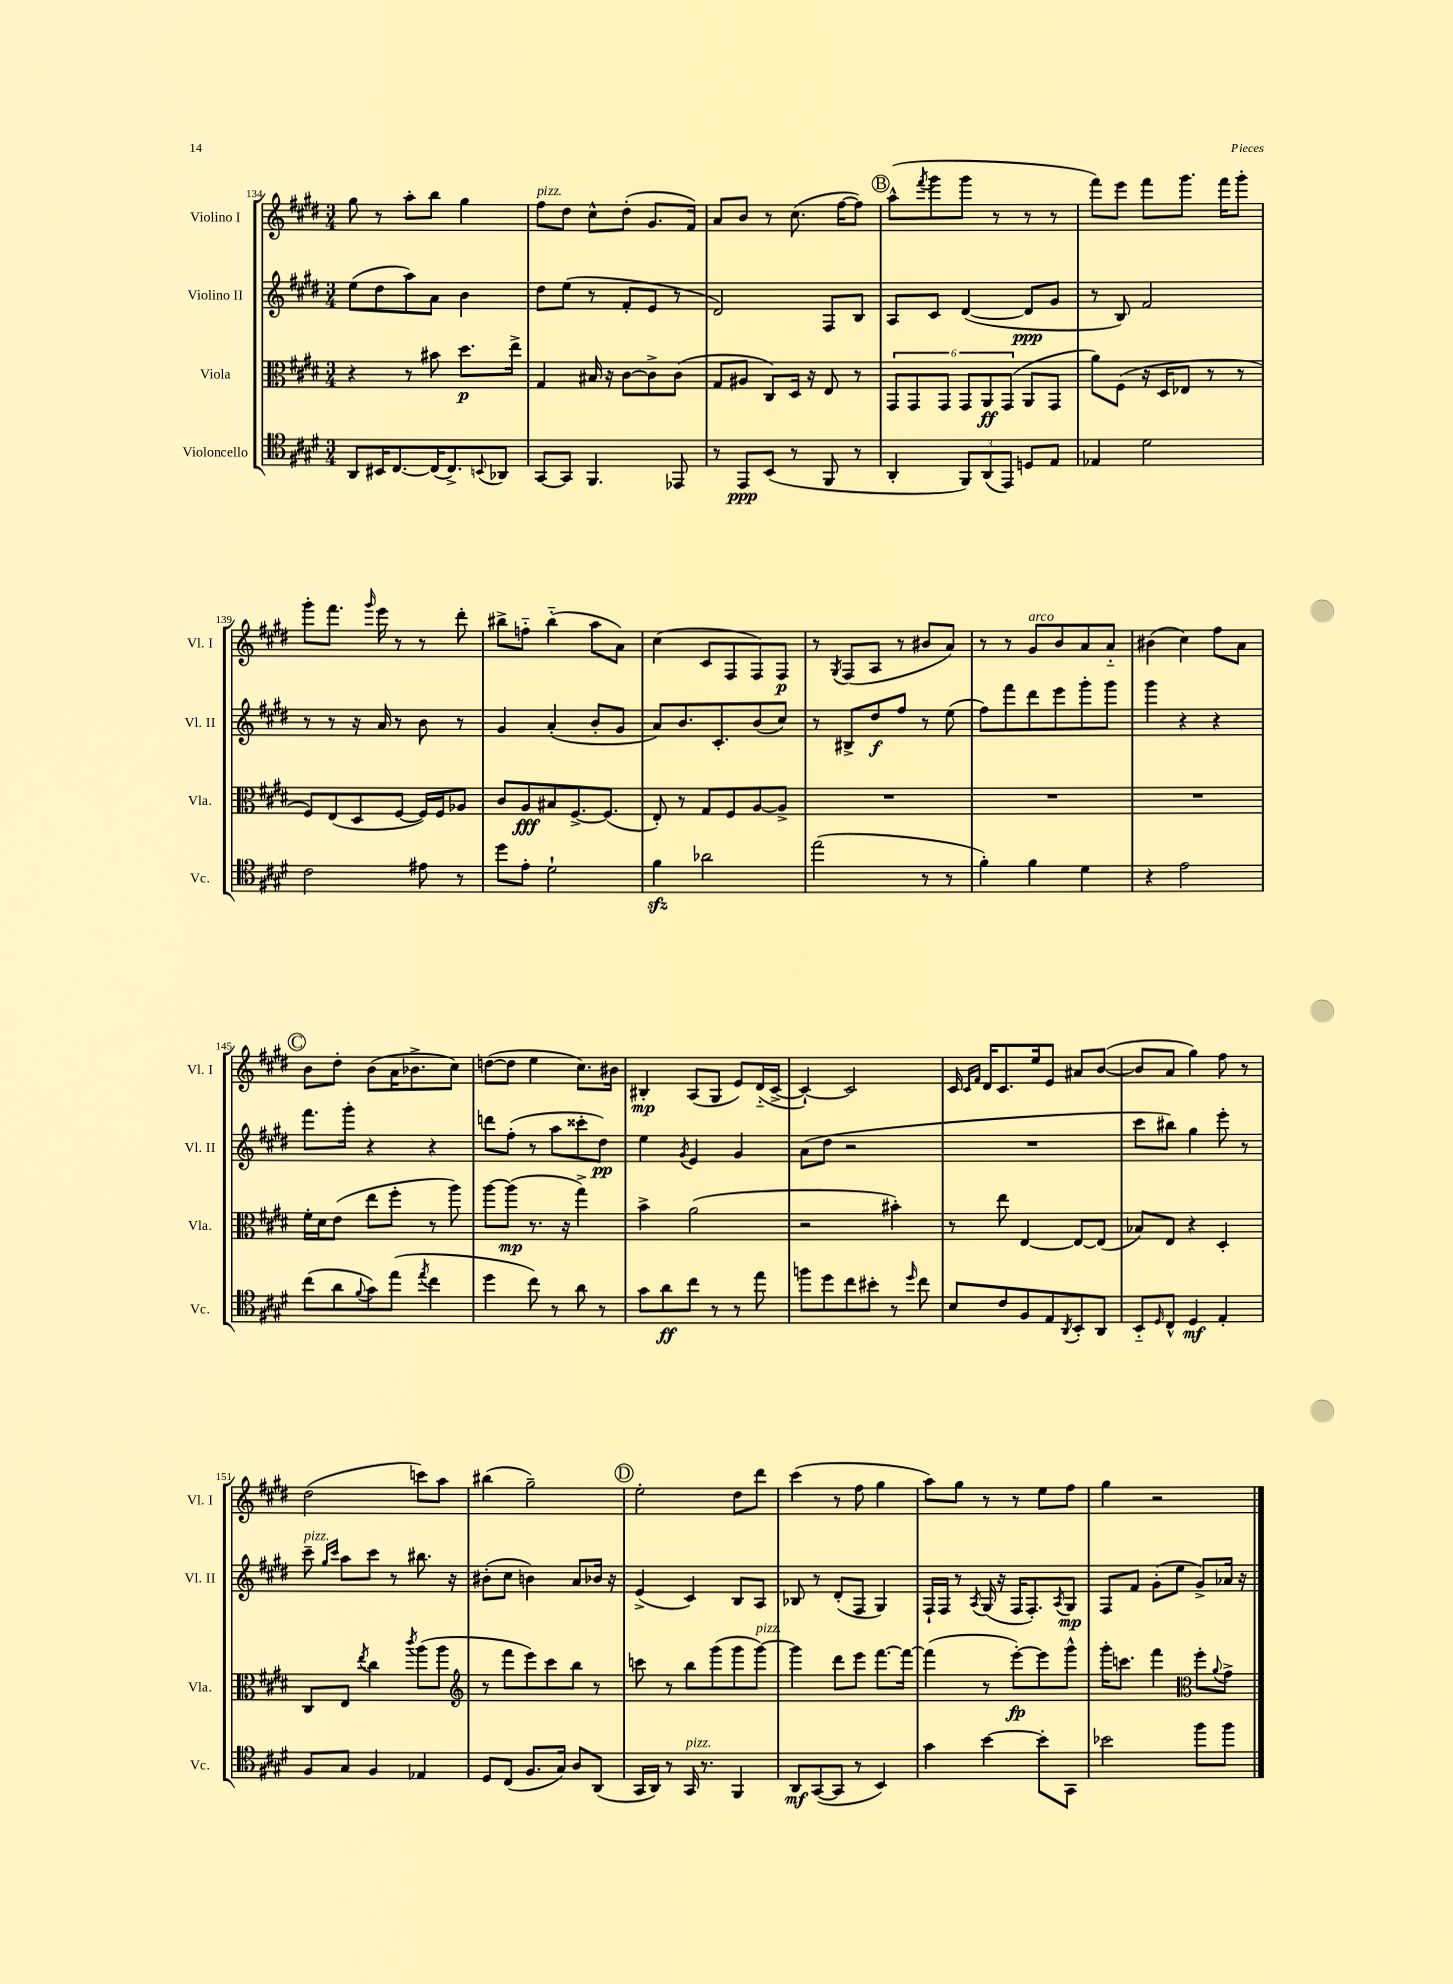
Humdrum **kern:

**kern	**dynam	**kern	**dynam	**kern	**dynam	**kern	**dynam
*part4	*part4	*part3	*part3	*part2	*part2	*part1	*part1
*staff4	*staff4	*staff3	*staff3	*staff2	*staff2	*staff1	*staff1
*I"Violoncello	*	*I"Viola	*	*I"Violino II	*	*I"Violino I	*
*I'Vc.	*	*I'Vla.	*	*I'Vl. II	*	*I'Vl. I	*
*clefC4	*	*clefC3	*	*clefG2	*	*clefG2	*
*k[f#c#g#d#]	*	*k[f#c#g#d#]	*	*k[f#c#g#d#]	*	*k[f#c#g#d#]	*
*M3/4	*	*M3/4	*	*M3/4	*	*M3/4	*
=134	=134	=134	=134	=134	=134	=134	=134
8AA/L	.	4r	.	(8ee\L	.	8gg#\	.
16BB#X/K	.	.	.	8dd#\	.	8r	.
[8.C#/	.	.	.	.	.	.	.
.	.	8r	.	8aa\)	.	8aa'\L	.
(16C#/K]	.	8b#X\	.	8a\J	.	8bb\J	.
8.C#^/)	.	.	.	.	.	.	.
.	.	8.dd#\L	p	4b\	.	4gg#\	.
8qqBBn/	.	.	.	.	.	.	.
8AA-X/J	.	.	.	.	.	.	.
.	.	16ee^\Jk	.	.	.	.	.
=135	=135	=135	=135	=135	=135	=135	=135
!	!	!	!	!	!	!LO:TX:a:i:t=pizz.	!
[8GG#/L	.	4G#/	.	8dd#\L	.	8ff#\L	.
8GG#/J]	.	.	.	(8ee\J	.	8dd#\J	.
4.FF#/	.	16B#X/	.	8r	.	8cc#^^\L	.
.	.	16r	.	.	.	.	.
.	.	[8c#\L	.	8f#'/L	.	(8dd#'\J	.
.	.	8c#^\]	.	8e/J	.	8.g#/L	.
8EE-X/	.	(8c#\J	.	8r	.	.	.
.	.	.	.	.	.	16f#/Jk)	.
=136	=136	=136	=136	=136	=136	=136	=136
8r	.	8G#/L	.	2d#/)	.	8a/L	.
8EE/L	ppp	8A#X/J	.	.	.	8b/J	.
(8BB/J	.	8C#/L)	.	.	.	8r	.
8r	.	16D#/Jk	.	.	.	(8.cc#\	.
.	.	16r	.	.	.	.	.
8FF#/	.	8E/	.	8F#/L	.	.	.
.	.	.	.	.	.	[16ff#\KL	.
8r	.	8r	.	8B/J	.	8ff#\J])	.
!!LO:REH:place=s1:t=B
=137	=137	=137	=137	=137	=137	=137	=137
4AA'/	.	12GG#/L	.	8A/L	.	(8aa^^\L	.
.	.	12GG#/	.	.	.	.	.
.	.	.	.	.	.	8qfff#/	.
.	.	.	.	8c#/J	.	8ggg#\	.
.	.	12GG#/J	.	.	.	.	.
12FF#/L)	.	12GG#/L	.	([4d#/	.	8ggg#\J	.
(12AA/	.	12AA/	ff	.	.	.	.
.	.	.	.	.	.	8r	.
12EE/J)	.	(12GG#/J	.	.	.	.	.
8Dn/L	.	8AA/L	.	8d#/L]	ppp	8r	.
8E/J	.	8GG#/J	.	8g#/J	.	8r	.
=138	=138	=138	=138	=138	=138	=138	=138
4E-X/	.	8a\L)	.	8r	.	8fff#\L)	.
.	.	(8F#\J	.	8B/)	.	8eee\J	.
2d#\	.	16r	.	2f#/	.	8fff#\L	.
.	.	16D#/KL	.	.	.	.	.
.	.	8E-X/J	.	.	.	8.ggg#\J	.
.	.	8r	.	.	.	.	.
.	.	.	.	.	.	16fff#\KL	.
.	.	8r	.	.	.	8ggg#'\J	.
!!LO:LB:g=z
=139	=139	=139	=139	=139	=139	=139	=139
2c#\	.	8F#/L)	.	8r	.	8ggg#'\L	.
.	.	(8E/	.	8r	.	8.fff#\J	.
.	.	8D#/	.	16r	.	.	.
.	.	.	.	.	.	16qqggg#/	.
.	.	.	.	16a/	.	16eee\	.
.	.	[8F#/J	.	8r	.	8r	.
8e#X\	.	16F#/LL])	.	8b\	.	8r	.
.	.	16F#/J	.	.	.	.	.
8r	.	8A-X/J	.	8r	.	8ddd#'\	.
=140	=140	=140	=140	=140	=140	=140	=140
8dd#\L	.	8c#/L	.	4g#/	.	8bb#X^\L	.
8e'\J	.	8A/	fff	.	.	8ffn\J	.
2d#`\	.	8B#X/	.	(4a'/	.	(4bb#\	.
.	.	[8.F#^/	.	.	.	.	.
.	.	.	.	8b'/L	.	8aa\L	.
.	.	(8.F#/J]	.	.	.	.	.
.	.	.	.	8g#/J	.	8a\J)	.
=141	=141	=141	=141	=141	=141	=141	=141
4f#zz\	.	8E'/)	.	8a/L)	.	(4cc#\	.
.	.	8r	.	8.b/	.	.	.
2a-X\	.	8G#/L	.	.	.	8c#/L	.
.	.	.	.	8.c#'/	.	.	.
.	.	8F#/	.	.	.	8F#/	.
.	.	[8A/	.	(8b/	.	8F#/)	.
.	.	8A^/J]	.	8cc#/J)	.	8F#/J	p
=142	=142	=142	=142	=142	=142	=142	=142
(2ee\	.	2.r	.	8r	.	8r	.
.	.	.	.	.	.	8qG#/	.
.	.	.	.	8B#X^/L	.	(8F#/L	.
.	.	.	.	8dd#/	f	8A/J	.
.	.	.	.	8ff#/J	.	8r	.
8r	.	.	.	8r	.	8b#X/L	.
8r	.	.	.	(8ee\	.	8a/J)	.
=143	=143	=143	=143	=143	=143	=143	=143
4f#'\)	.	2.r	.	8ff#\L)	.	8r	.
.	.	.	.	8fff#\	.	8r	.
!	!	!	!	!	!	!LO:TX:a:i:t=arco	!
4f#\	.	.	.	8ddd#\	.	8g#/L	.
.	.	.	.	8eee\	.	8b/	.
4d#\	.	.	.	8ggg#'\	.	8a/	.
.	.	.	.	8ggg#\J	.	8a/J	.
=144	=144	=144	=144	=144	=144	=144	=144
4r	.	2.r	.	4ggg#\	.	(4b#X\	.
2e\	.	.	.	4r	.	4cc#\)	.
.	.	.	.	4r	.	8ff#\L	.
.	.	.	.	.	.	8a\J	.
!!LO:LB:g=z
!!LO:REH:place=s1:t=C
=145	=145	=145	=145	=145	=145	=145	=145
(8cc#\L	.	16f#'\LL	.	8.fff#\L	.	8b\L	.
.	.	16d#\J	.	.	.	.	.
8a\	.	(8e\J	.	.	.	8dd#'\J	.
.	.	.	.	16ggg#'\Jk	.	.	.
8qqf#/	.	.	.	.	.	.	.
8g#\)	.	8ee\L	.	4r	.	(8b\L	.
(8ee\J	.	8ff#'\J	.	.	.	16a\K	.
.	.	.	.	.	.	8.b-X^\	.
8qee/	.	.	.	.	.	.	.
4cc#\	.	8r	.	4r	.	.	.
.	.	8aa\)	.	.	.	8cc#\J)	.
=146	=146	=146	=146	=146	=146	=146	=146
4dd#\	.	[8aa\L	.	8dddn\L	.	([8ddn\L	.
.	.	(8aa\J]	mp	(8ff#'\J	.	8dd\J]	.
8cc#\)	.	8.r	.	8r	.	4ee\	.
8r	.	.	.	8aa\L	.	.	.
.	.	16r	.	.	.	.	.
8a\	.	4gg#^\)	.	8ccc##X'\	.	8.cc#\L)	.
8r	.	.	.	8dd#\J)	pp	.	.
.	.	.	.	.	.	16b#X\Jk	.
=147	=147	=147	=147	=147	=147	=147	=147
8g#\L	.	4b^\	.	4ee\	.	4B#X'/	mp
8a\	ff	.	.	.	.	.	.
.	.	.	.	8qg#/	.	.	.
8cc#\J	.	(2a\	.	4e/	.	(8A/L	.
8r	.	.	.	.	.	8G#/J	.
8r	.	.	.	4g#/	.	8e/L)	.
8ee\	.	.	.	.	.	(16d#/L	.
.	.	.	.	.	.	[16c#^/JJ	.
=148	=148	=148	=148	=148	=148	=148	=148
8ffn\L	.	2r	.	(8a\L	.	4c#`/_)	.
8dd#\	.	.	.	8dd#\J	.	.	.
8cc#\	.	.	.	2r	.	2c#/]	.
8b#X'\J	.	.	.	.	.	.	.
8r	.	4b#X'\)	.	.	.	.	.
16qqdd#/	.	.	.	.	.	.	.
8cc#\	.	.	.	.	.	.	.
=149	=149	=149	=149	=149	=149	=149	=149
8B/L	.	8r	.	2.r	.	16c#/	.
.	.	.	.	.	.	16qqc#/LL	.
.	.	.	.	.	.	16qqf#/JJ	.
.	.	.	.	.	.	16d#/KL	.
8c#/	.	8ee\	.	.	.	8.c#/	.
8F#/	.	[4E/	.	.	.	.	.
.	.	.	.	.	.	16ee/k	.
8E/	.	.	.	.	.	8e/J	.
8qAA/	.	.	.	.	.	.	.
8BB'/	.	8E/L_	.	.	.	8a#X/L	.
8AA/J	.	(8E/J]	.	.	.	([8b/J	.
=150	=150	=150	=150	=150	=150	=150	=150
8BB/L	.	8B-X/L)	.	8ccc#\L	.	8b/L]	.
16qqD#/	.	.	.	.	.	.	.
8C#^^/J	.	8E/J	.	8bb#X\J)	.	8a/J	.
4D#/	mf	4r	.	4gg#\	.	4gg#\)	.
4E'/	.	4D#'/	.	8eee'\	.	8ff#\	.
.	.	.	.	8r	.	8r	.
!!LO:LB:g=z
=151	=151	=151	=151	=151	=151	=151	=151
!	!	!	!	!LO:TX:a:i:t=pizz.	!	!	!
8F#/L	.	8C#/L	.	8ccc#~\	.	(2dd#\	.
.	.	.	.	16qqgg#/LL	.	.	.
.	.	.	.	16qqccc#/JJ	.	.	.
8G#/J	.	8E/J	.	8aa\L	.	.	.
.	.	8qee/	.	.	.	.	.
4F#/	.	4cc#\	.	8ccc#\J	.	.	.
.	.	.	.	8r	.	.	.
.	.	8qccc#/	.	.	.	.	.
4E-X/	.	(8aa\L	.	8.bb#X\	.	8cccn\L)	.
.	.	8aa\J	.	.	.	8aa\J	.
.	.	.	.	16r	.	.	.
=152	=152	=152	=152	=152	=152	=152	=152
*	*	*clefG2	*	*	*	*	*
8D#/L	.	8r	.	(8b#X'\L	.	(4bb#X\	.
(8C#/J	.	8fff#\L	.	8cc#\J	.	.	.
8.F#/L	.	8eee\)	.	4bn\)	.	2gg#~\)	.
.	.	8ccc#\	.	.	.	.	.
16G#/Jk)	.	.	.	.	.	.	.
8A/L	.	8bb\J	.	8a/L	.	.	.
(8AA/J	.	8r	.	16b-X/Jk	.	.	.
.	.	.	.	16r	.	.	.
!!LO:REH:place=s1:t=D
=153	=153	=153	=153	=153	=153	=153	=153
16GG#/LL	.	8cccn\	.	(4e^/	.	2ee'\	.
16AA/JJ)	.	.	.	.	.	.	.
8r	.	8r	.	.	.	.	.
!LO:TX:a:i:t=pizz.	!	!	!	!	!	!	!
16GG#/	.	8bb\L	.	4c#/)	.	.	.
8.r	.	.	.	.	.	.	.
.	.	(8ggg#\	.	.	.	.	.
4FF#/	.	8ggg#\	.	8B/L	.	8dd#\L	.
!	!	!LO:TX:a:i:t=pizz.	!	!	!	!	!
.	.	[8ggg#\J)	.	8A/J	.	8ddd#\J	.
=154	=154	=154	=154	=154	=154	=154	=154
8AA/L	mf	4ggg#\]	.	8B-X/	.	(4ccc#\	.
([8GG#/	.	.	.	8r	.	.	.
8GG#/J]	.	8ddd#\L	.	(8d#'/L	.	8r	.
8r	.	8eee\J	.	8F#/J	.	8ff#\	.
4BB/)	.	[8.fff#\L	.	4G#/)	.	4gg#\	.
.	.	16fff#\Jk_	.	.	.	.	.
=155	=155	=155	=155	=155	=155	=155	=155
4g#\	.	(4fff#\]	.	16F#`/LL	.	8aa\L)	.
.	.	.	.	16F#/JJ	.	.	.
.	.	.	.	8r	.	8gg#\J	.
.	.	.	.	8qA/	.	.	.
[4b\	.	8r	.	(16G#/	.	8r	.
.	.	.	.	16r	.	.	.
.	.	[8eee'\L)	fp	16F#/KL	.	8r	.
.	.	.	.	8.F#'/)	.	.	.
8b'\L]	.	8eee\]	.	.	.	8ee\L	.
.	.	.	.	8qA/	.	.	.
8GG#\J	.	8ggg#^^\J	.	8G#/J	mp	8ff#\J	.
=156	=156	=156	=156	=156	=156	=156	=156
2b-X\	.	16ggg#'\KL	.	8F#/L	.	4gg#\	.
.	.	8.cccn\J	.	.	.	.	.
.	.	.	.	8f#/J	.	.	.
.	.	4fff#\	.	(8g#'\L	.	2r	.
.	.	.	.	8ee\J	.	.	.
*	*	*clefC3	*	*	*	*	*
8ff#\L	.	8ff#'\L	.	8g#^/L)	.	.	.
.	.	8qqa/	.	.	.	.	.
8ff#\J	.	8g#^\J	.	16a-X/Jk	.	.	.
.	.	.	.	16r	.	.	.
==	==	==	==	==	==	==	==
*-	*-	*-	*-	*-	*-	*-	*-
